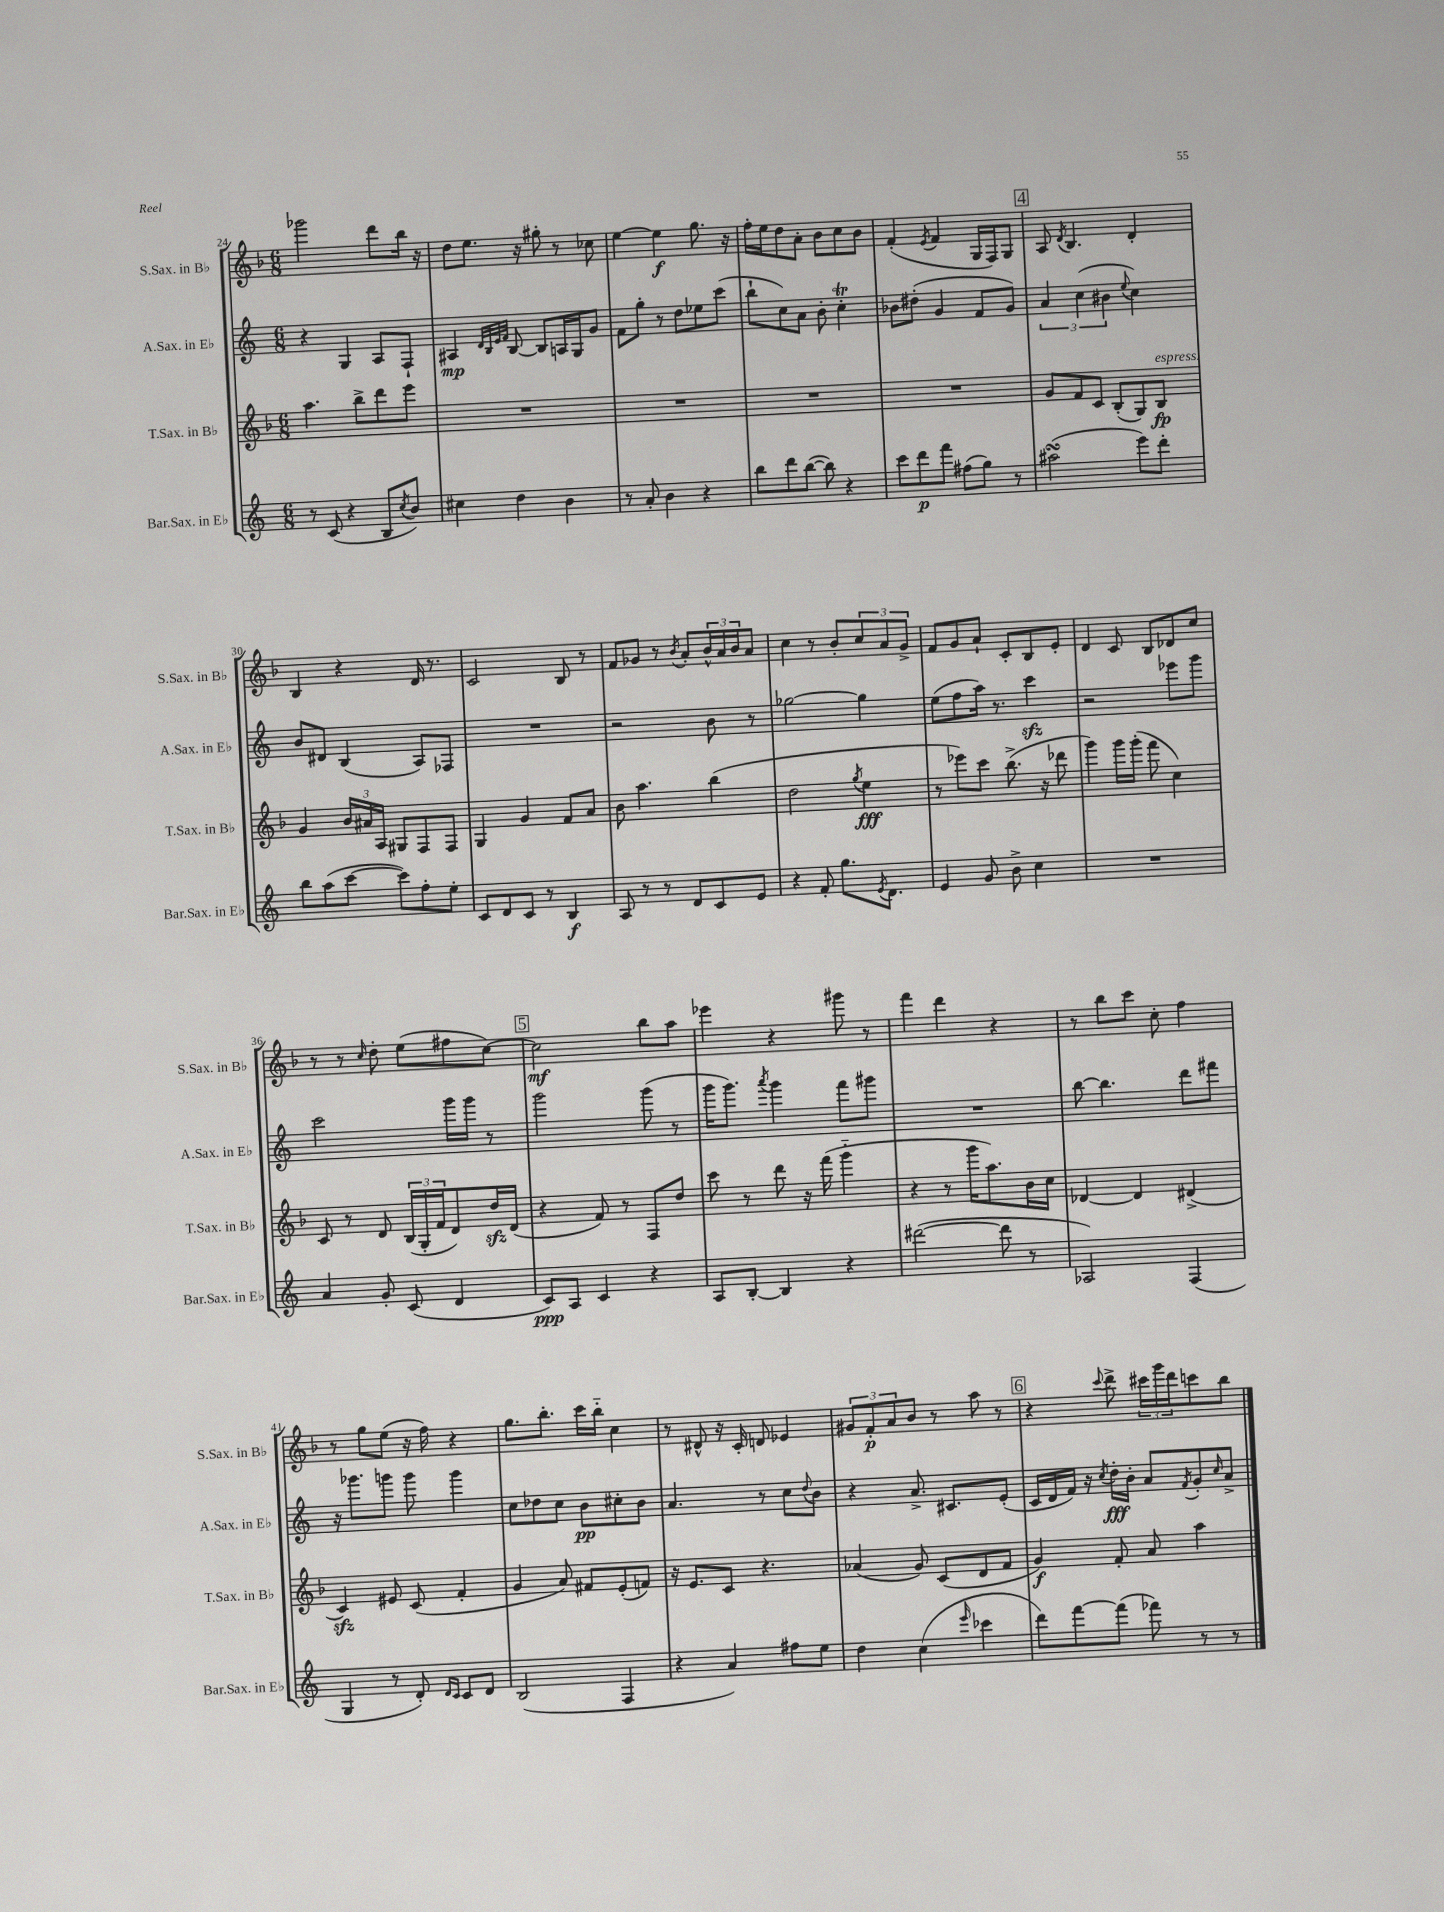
<<
\new StaffGroup <<
\new Staff = "s0" \with { instrumentName = "S.Sax. in Bb" shortInstrumentName = "S.Sax. in Bb" } {
    \clef treble \key f \major \numericTimeSignature \time 6/8
    ges'''2 d'''8 bes''16 r16 |
    d''8 e''8. r16 gis''8-. r8 ces''8 |
    e''4~ e''4\f g''8. r16 |
    f''16-. e''16 d''8 a'8-. bes'8 c''8 bes'8 |
    f'4-.( \acciaccatura { e'8 } f'4 g16 f16) g8 |
    \mark \markup { \box "4" } a8 \acciaccatura { d'8 } bes4. d'4-. |
    bes4 r4 d'16 r8. |
    c'2 bes8 r8 |
    f'8 ges'8 r8 \acciaccatura { bes'8 } a'8-. \tuplet 3/2 { bes'16-^ a'16 bes'16 } a'8 |
    c''4 r8 bes'8-. \tuplet 3/2 { c''8 a'8 g'8-> } |
    f'8 g'8 a'8-! c'8-. bes8 e'8-. |
    d'4 c'8 bes8 des'8 c''8 |
    r8 r8 \grace { c''16 } d''8-. e''8( fis''8 c''8~) |
    \mark \markup { \box "5" } c''2\mf bes''8 a''8 |
    ees'''4 r4 gis'''8 r8 |
    f'''4 d'''4 r4 |
    r8 bes''8 c'''8 c''8-. f''4 |
    r8 g''8 e''8( r16 f''16) r4 |
    g''8. bes''8.-. c'''16 bes''16-_ c''4 |
    r8 dis'8-^ r16 c'16-. d'8 ees'4 |
    \tuplet 3/2 { gis'8 f'8-.\p a'8 } bes'8 r8 a''8 r8 |
    \mark \markup { \box "6" } r4 \appoggiatura { c'''8 } d'''8-> \tuplet 3/2 { cis'''16 g'''16 d'''16 } c'''8 bes''8 \bar "|." |
}
\new Staff = "s1" \with { instrumentName = "A.Sax. in Eb" shortInstrumentName = "A.Sax. in Eb" } {
    \clef treble \key c \major \numericTimeSignature \time 6/8
    r4 g4 a8 f8-! |
    ais4\mp \grace { d'32 b32 e'32 f'32 } b8~ b8 a16 g16 g'8 |
    f'8 g''8-. r8 d''8 ees''8 c'''8( |
    b''8-! c''8) a'8 b'8-. c''4-.\trill |
    bes'8 dis''8-.( g'4 f'8 g'8) |
    \mark \markup { \box "4" } \tuplet 3/2 { a'4 c''4( bis'4 } \appoggiatura { e''8 } c''4) |
    b'8 dis'8 b4( a8) fes8 |
    R2. |
    r2 b'8 r8 |
    ges''2~ ges''4 |
    e''8( f''8 a''16) r8. c'''4\sfz |
    r2 ees'''8 g'''8 |
    c'''2 g'''16 g'''16 r8 |
    \mark \markup { \box "5" } g'''2 g'''8( r8 |
    g'''16 g'''8.) \acciaccatura { a'''8 } g'''4 f'''8 gis'''8 |
    R2. |
    b''8~ b''4. d'''8 fis'''8 |
    r16 ges'''8. g'''8 g'''8 g'''4 |
    c''8 des''8 c''8 b'8\pp cis''8-. b'8 |
    a'4. r8 c''8 \appoggiatura { d''8 } b'8 |
    r4 a'8.-> cis'8. e'8-.( |
    \mark \markup { \box "6" } c'16 d'16 f'16) r16 \acciaccatura { c''8 } d''16-.\fff b'16-. a'8 \acciaccatura { f'8 } g'8-. \grace { c''16 } a'8-> \bar "|." |
}
\new Staff = "s2" \with { instrumentName = "T.Sax. in Bb" shortInstrumentName = "T.Sax. in Bb" } {
    \clef treble \key f \major \numericTimeSignature \time 6/8
    a''4. bes''8-> d'''8 e'''8 |
    R2. |
    R2. |
    R2. |
    R2. |
    \mark \markup { \box "4" } g'8 f'8 c'8 bes8-.( g8) bes8\fp^\markup { \italic "espress." } |
    g'4 \tuplet 3/2 { bes'16 ais'16 a16 } gis8 f8 f8 |
    g4 g'4 f'8 a'8 |
    bes'8 a''4. bes''4( |
    d''2 \acciaccatura { g''8 } e''4\fff |
    r8 ees'''8) c'''8 bes''8.->( r16 des'''8 |
    g'''4) g'''16 g'''16-.( f'''8 c''4) |
    c'8 r8 d'8 \tuplet 3/2 { bes16( g16-. f'16 } d'8) d''16\sfz d'16( |
    \mark \markup { \box "5" } r4 f'8) r8 f8 d''8 |
    c'''8 r8 d'''8 r16 f'''16( g'''4-_ |
    r4 r8 g'''16 a''8.) bes'16 c''16 |
    des'4~ des'4 dis'4->( |
    c'4\sfz) eis'8 c'8( f'4-. |
    g'4 a'8) fis'8 e'8-.( f'8) |
    r16 e'8. c'8 r4. |
    aes'4( g'8) c'8( d'8 f'8 |
    \mark \markup { \box "6" } g'4\f) f'8-. a'8 a''4 \bar "|." |
}
\new Staff = "s3" \with { instrumentName = "Bar.Sax. in Eb" shortInstrumentName = "Bar.Sax. in Eb" } {
    \clef treble \key c \major \numericTimeSignature \time 6/8
    r8 c'8( r4 b8 \acciaccatura { c''8 } b'8) |
    cis''4 d''4 b'4 |
    r8 a'8-. b'4 r4 |
    b''8 d'''8 b''8~( b''8) r4 |
    c'''8 d'''8\p f'''8 fis''8( g''8) r8 |
    \mark \markup { \box "4" } ais''2\turn( e'''8) d'''8-. |
    b''8 a''8( c'''8~ c'''8) f''8-. e''8-. |
    c'8 d'8 c'8 r8 b4\f |
    a8 r8 r8 d'8 c'8 e'8 |
    r4 f'8-. g''8. \acciaccatura { e'8 } d'8. |
    e'4 g'8 b'8-> c''4 |
    R2. |
    a'4 g'8-. c'8( d'4 |
    \mark \markup { \box "5" } c'8\ppp) a8 c'4 r4 |
    a8 b8~-. b4 r4 |
    dis'''2~( dis'''8 r8 |
    aes2) f4( |
    g4 r8 d'8-.) \grace { d'16 c'16 } c'8 d'8 |
    b2( f4 |
    r4 a'4) fis''8 e''8 |
    d''4 c''4( \grace { e'''16 } ces'''4 |
    \mark \markup { \box "6" } d'''8) f'''8~ f'''8( fes'''8) r8 r8 \bar "|." |
}
>>
>>
\layout { \context { \Score currentBarNumber = #24 } }
